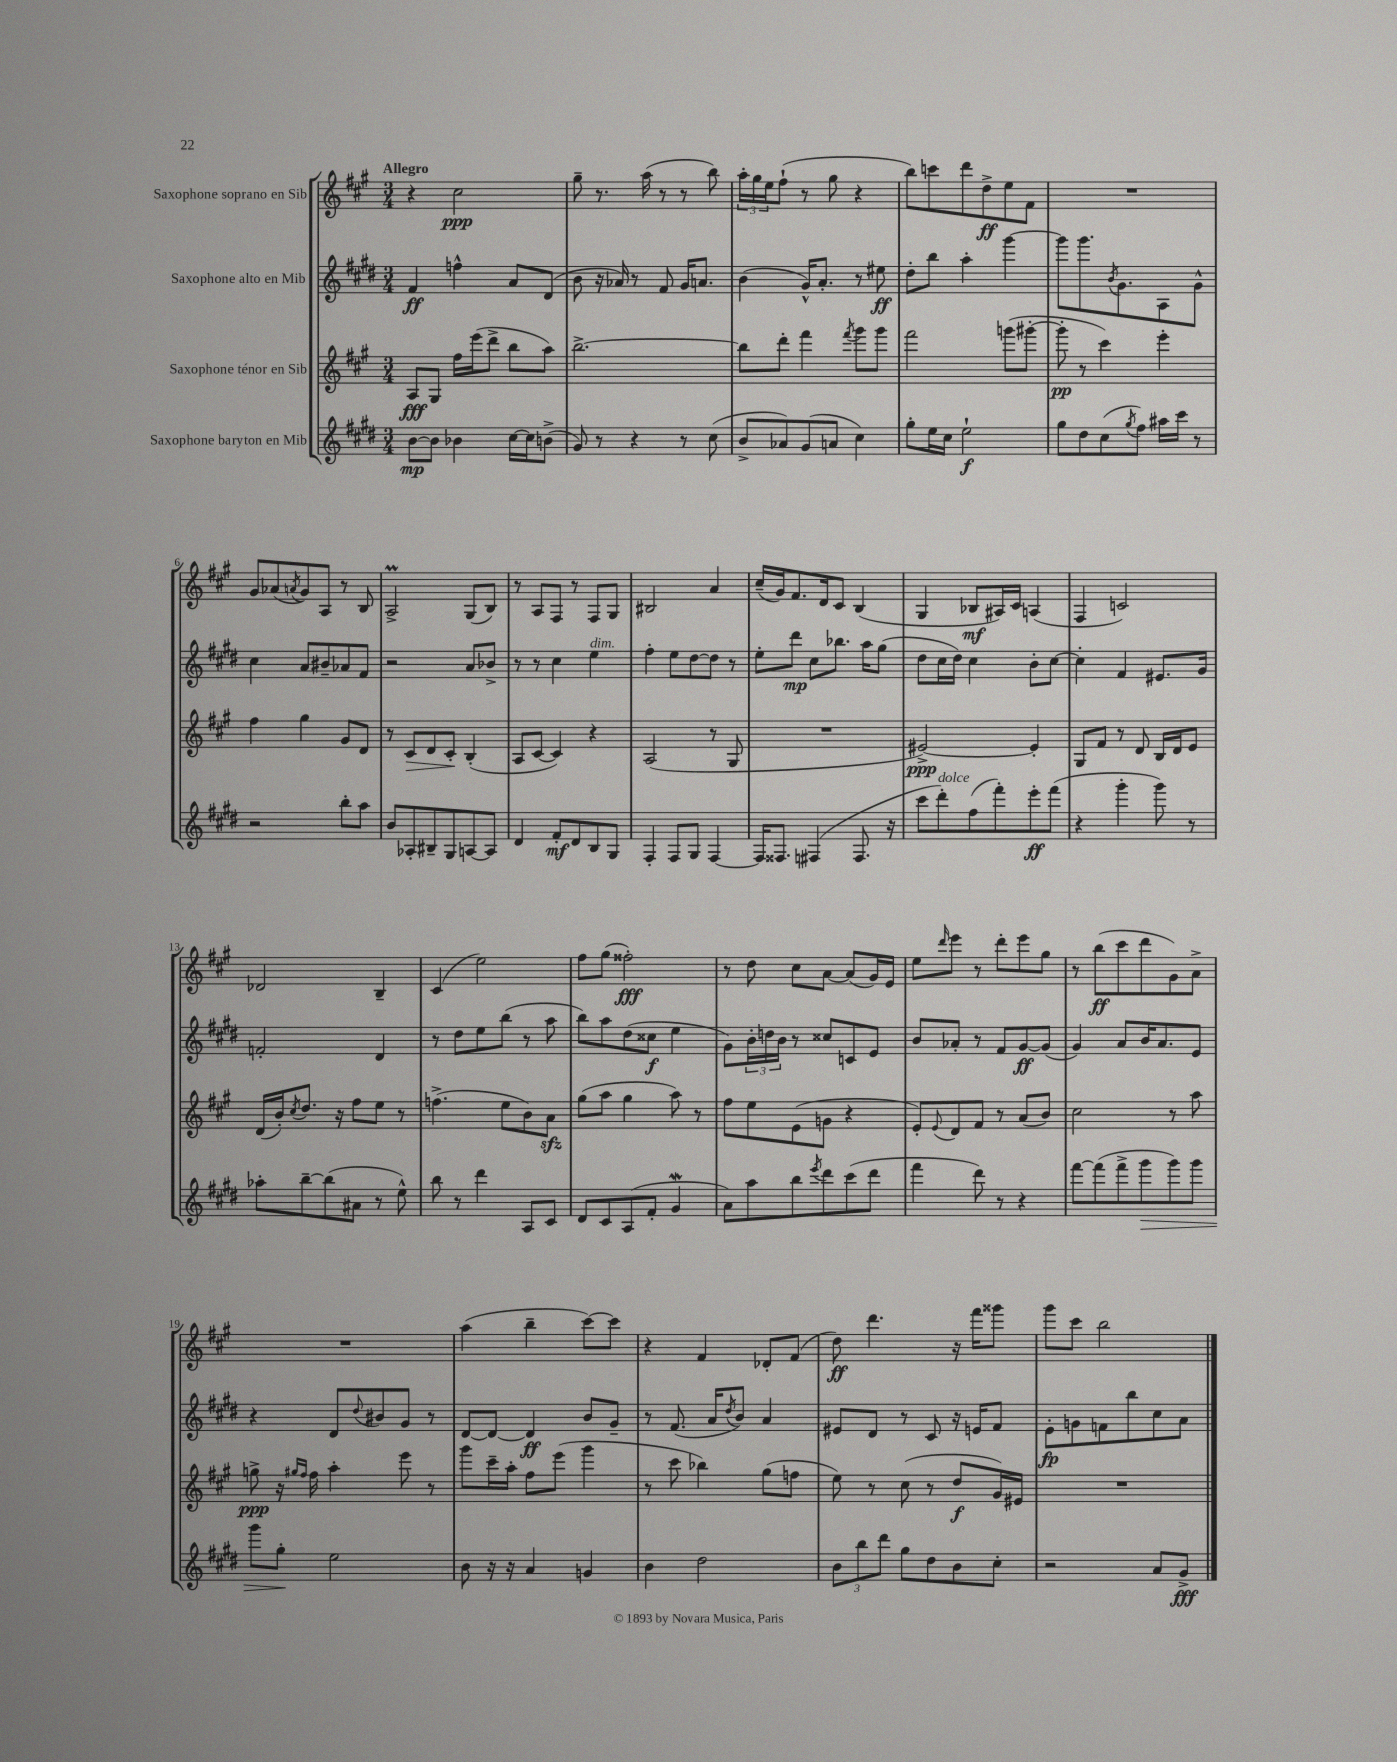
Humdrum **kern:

**kern	**kern	**kern	**kern
*staff4	*staff3	*staff2	*staff1
*clefG2	*clefG2	*clefG2	*clefG2
*k[f#c#g#d#]	*k[f#c#g#]	*k[f#c#g#d#]	*k[f#c#g#]
*M3/4	*M3/4	*M3/4	*M3/4
[8b	8A	4f#	4r
8b]	8G#	.	.
4b-	16ff#	4ff^^	2cc#
.	(16eee	.	.
.	8ddd^	.	.
[16cc#	8bb	8a	.
16cc#]	.	.	.
(8b^	8aa)	(8d#	.
=	=	=	=
8g#)	[2.bb^	8b	8gg#~
8r	.	16r	8.r
.	.	16a-)	.
4r	.	8r	.
.	.	.	(16aa
.	.	8f#	8r
8r	.	16g#	8r
.	.	8.a	.
(8cc#	.	.	8bb)
=	=	=	=
8b^	8bb]	(4b	24aa'
.	.	.	24gg#
.	.	.	24ee
8a-)	8ddd'	.	(8ff#`
(8g#	4fff#	16g#^^)	8r
.	.	8.a'	.
8a	.	.	8gg#
.	8qfff#	.	.
4cc#)	8ggg#	8r	4r
.	8ggg#	8ee#	.
=	=	=	=
8gg#'	2fff#	8dd#'	8bb)
16ee	.	8bb	8ccc
16cc#	.	.	.
2ee`	.	4aa'	8ddd
.	.	.	8dd^
.	(8ggg	[4ggg#	8ee
.	[8ggg#'	.	8f#
=	=	=	=
8gg#	8ggg#']	8ggg#]	2.r
8dd#	8r	8.ggg#	.
(8cc#	4ccc#)	.	.
.	.	8qb	.
.	.	8.g#	.
8qgg#	.	.	.
8ff#)	.	.	.
16aa#	4eee'	8A	.
16ccc#	.	.	.
8r	.	8g#^^	.
=	=	=	=
2r	4ff#	4cc#	8g#
.	.	.	(8a-
.	.	.	8qa
.	4gg#	8a	8g#)
.	.	8b#~	8A
8bb'	8g#	8a-	8r
8aa	8d	8f#	8B
=	=	=	=
8b	8r	2r	2A^
8A-'	8c#	.	.
8B#~	8d	.	.
8G#	8c#'	.	.
[8A	(4B'	8a	(8G#
8A]	.	8b-^	8B)
=	=	=	=
4d#	8A	8r	8r
.	[8c#	8r	8A
8f#'	4c#])	4cc#	8F#
8d#	.	.	8r
8B	4r	4ee	8F#
8G#	.	.	8G#
=	=	=	=
4F#'	(2A	4ff#'	2B#
8F#	.	8ee	.
8G#	.	[8dd#	.
[4F#	8r	8dd#]	4a
.	8G#	8r	.
=	=	=	=
16F#]	2.r	8ee'	(16cc#~
8.F##	.	.	16g#)
.	.	8ddd#	8.f#
(4F#	.	8cc#	.
.	.	.	16d
.	.	8.bb-	8c#
8.F#	.	.	(4B
.	.	16aa	.
.	.	(8gg#	.
16r	.	.	.
=	=	=	=
8ccc#	[2e#^)	8dd#	4G#
8ddd#')	.	16cc#	.
.	.	16dd#)	.
(8ff#	.	4cc#	8B-
8fff#')	.	.	16A#)
.	.	.	16c#
8eee'	4e#']	8b'	(4A
(8fff#	.	[8cc#	.
=	=	=	=
4r	8G#	4cc#']	4F#
.	8f#	.	.
4ggg#'	8r	4f#	2c)
.	8d	.	.
8ggg#)	16B	8.e#	.
.	16d	.	.
8r	8e	.	.
.	.	16g#	.
=	=	=	=
8aa-'	(16d	2f'	2d-
.	16b')	.	.
.	8qcc#	.	.
[8bb~	8.dd	.	.
(8bb]	.	.	.
.	16r	.	.
8a#	8ff#	.	.
8r	8ee	4d#	4B~
8ee^^)	8r	.	.
=	=	=	=
8bb	(4.ff^	8r	(4c#
8r	.	8dd#	.
4ddd#	.	8ee	2ee)
.	8ee	(8bb	.
8A	8b)	8r	.
8c#	8a	8aa	.
=	=	=	=
8d#	(8gg#	8bb)	8ff#
8c#	8aa	8aa	(8gg#
(8A	4gg#	(8dd#	2ff##')
8f#'	.	8cc##	.
4g#	8aa)	4ee	.
.	8r	.	.
=	=	=	=
8a)	8ff#	8g#)	8r
8aa	8ee	24b'	8dd
.	.	24dd	.
.	.	24b	.
8bb	(8e	8r	8cc#
8qeee	.	.	.
8ddd#	8g	8cc##	[8a
(8ccc#	4r	8c	(8a]
8ddd#	.	8e	16g#)
.	.	.	16e
=	=	=	=
4fff#	8e')	8b	8ee
.	8qqe	.	16qqddd
.	8d	8a-'	8eee
8ddd#)	8f#	8r	8r
8r	8r	8f#	8ddd'
4r	(8a	[8g#	8eee
.	8b)	(8g#]	8gg#
=	=	=	=
[8fff#	2cc#	4g#)	8r
(8fff#]	.	.	(8bb
8fff#^	.	8a	8ccc#
8ggg#	.	16b	8ddd
.	.	8.a	.
8ggg#)	8r	.	8g#)
8ggg#	8aa	8e	8a^
=	=	=	=
8ggg#	8gg^	4r	2.r
8gg#'	16r	.	.
.	16qqgg#	.	.
.	16qqff#	.	.
.	16ff#	.	.
2ee	4aa'	8d#	.
.	.	8qqdd#	.
.	.	8b#	.
.	8eee	8g#	.
.	8r	8r	.
=	=	=	=
8b	8ggg#	[8d#	(4aa
16r	16ccc#~	8d#_	.
16r	16aa'	.	.
4a	8ff#	4d#]	4bb~
.	(8eee	.	.
4g	4ggg#	8b	[8ccc#)
.	.	8g#~	8ccc#]
=	=	=	=
4b	8r	8r	4r
.	8ccc#	(8.f#	.
2dd#	4bb-)	.	4f#
.	.	16a	.
.	.	8qdd#	.
.	.	8b)	.
.	(8gg#	4a	8d-'
.	8ff	.	(8f#
=	=	=	=
12b	8ee)	8e#	8dd)
12bb	.	.	.
.	8r	8d#	4.ddd
12ddd#	.	.	.
8gg#	(8cc#	8r	.
8dd#	8r	8c#	.
8b	8dd	16r	16r
.	.	16e	16fff#
8cc#'	16g#)	8f#	8ggg##
.	16e#	.	.
=	=	=	=
2r	2.r	8e'	8ggg#
.	.	8g	8ccc#
.	.	8f	2bb
.	.	8bb	.
8a	.	8cc#	.
8g#^	.	8a	.
==	==	==	==
*-	*-	*-	*-
